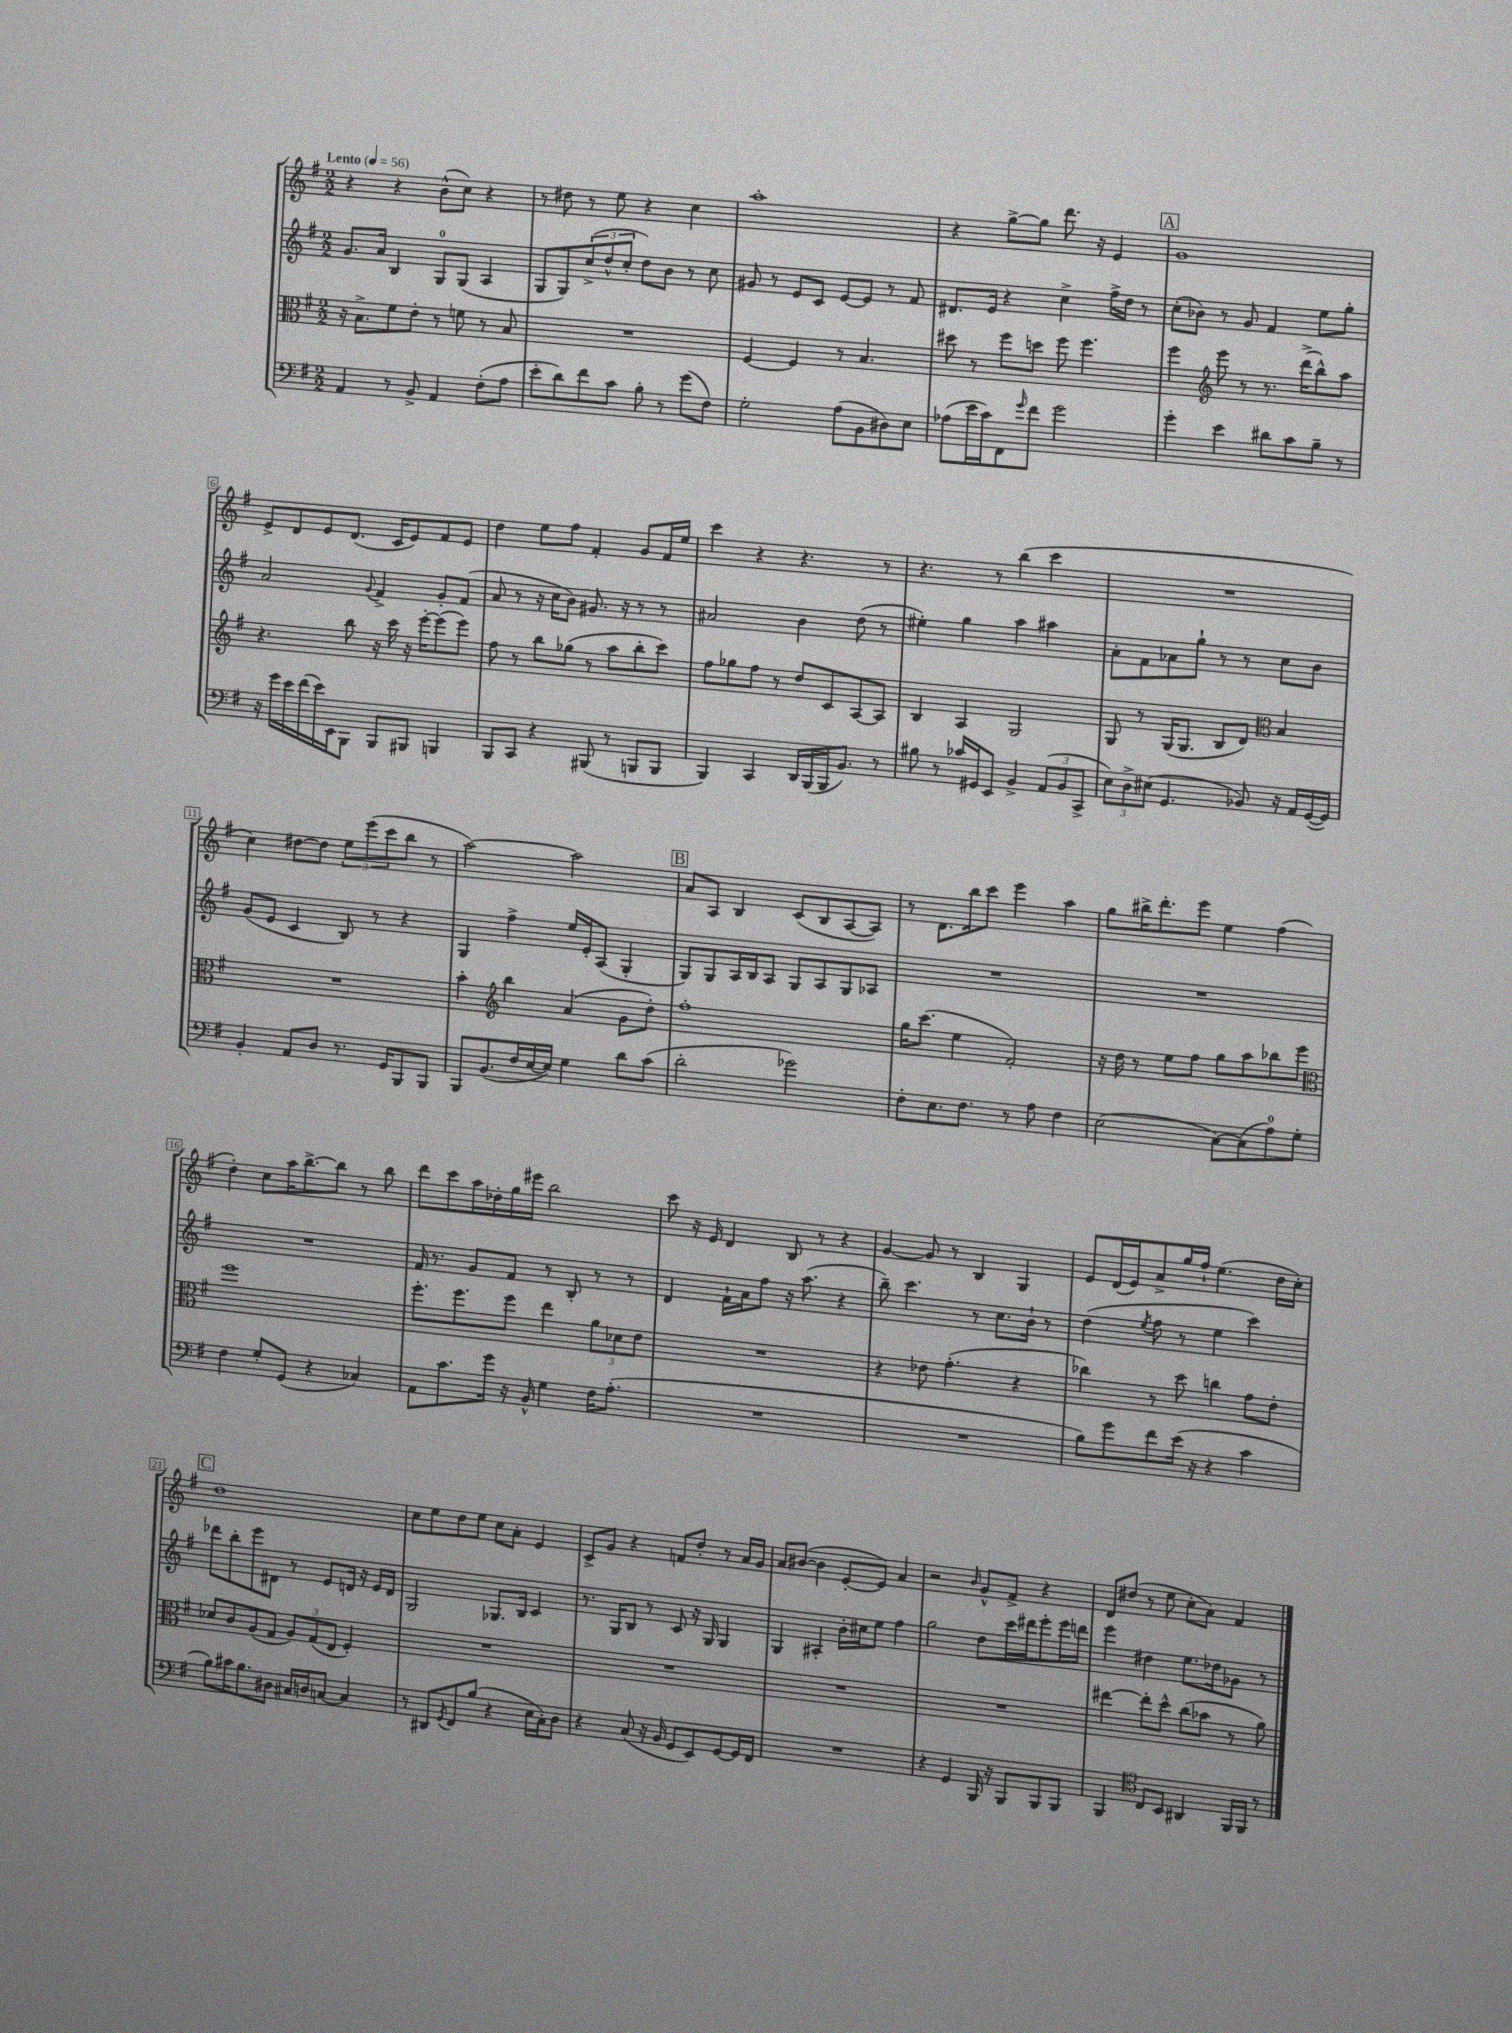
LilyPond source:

<<
\new StaffGroup <<
\new Staff = "s0" {
    \clef treble \key g \major \numericTimeSignature \time 2/2 \tempo "Lento" 4 = 56
    r4 r4 b'8-^( c''8) r4 |
    r8 dis''8 r8 e''8 r4 c''4 |
    a''1-. |
    r4 g''8~-> g''8 d'''8. r16 e'4 |
    \mark \markup { \box "A" } g'1 |
    e'8-> d'8 e'8 d'8.( c'16 e'8) fis'8 e'8 |
    d''4 e''8 fis''8 fis'4-. g'8 fis'16 e''16 |
    c'''4 r4 r4. r8 |
    r4. r8 b''4( c'''4 |
    R1 |
    c''4) dis''8~ dis''8 \tuplet 3/2 { e''8 e'''8( c'''8 } b''8 r8 |
    a''2~) a''2 |
    \mark \markup { \box "B" } a'8 a8 b4 c'8( b8 a8~ a8) |
    r8 d'8. b''16 c'''8 e'''4 a''4 |
    g''8 bis''16-> d'''8.-. e'''8 e''4 fis''4( |
    d''4-.) c''8 a''16 b''8.~-> b''8 r8 b''8 |
    d'''8 c'''8 a''16 des''16-. g''16 eis'''16 b''2 |
    c'''8 r16 e'16 d'4 b8 r8 r4 |
    g'4~ g'8 r8 b4 g4 |
    e'8 d'16( e'16) a'8-> g''16 fis''16-! e''4.( d''16 c''16-.) |
    \mark \markup { \box "C" } d''1 |
    c''8 e''8 d''8 e''8 c''8 a'8-. e'4 |
    c'8-> g'8 r4 f'8 d''8-. r8 a'16 g'16 |
    a'8 bis'8~( bis'4 e'8~-. e'8) a'4 |
    r2 \grace { b'16 } g'8-^ fis'8-> r4 |
    d'8 dis''8( r8 e''8 c''8-. a'8) fis'4 \bar "|." |
}
\new Staff = "s1" {
    \clef treble \key g \major \numericTimeSignature \time 2/2
    g'8. a'16 b4 g8-0 g8( a4 |
    g8 g8) \tuplet 3/2 { c''8->( d''8-^ c''8-. } d''8) b'8 r8 c''8 |
    gis'8 r8 e'8 c'8 e'8~ e'8 r8 fis'8 |
    dis'8. e'16 r4 c''4-> fis''16-> d''16 r8 |
    \mark \markup { \box "A" } c''8-.( bes'8) r8 g'8 fis'4 e''8 g''8-. |
    a'2 \appoggiatura { g'8 } fis'4-> g'8-. fis'8( |
    a'8 r8 r16 c''16 b'8) gis'8. r16 r8 r8 |
    ais'2 b'4 d''8( r8 |
    eis''4-.) g''4 a''4 ais''4 |
    a'8-. fis'8 aes'8 g''8-! r8 r8 c''8 b'8 |
    g'8( e'8 c'4 b8) r8 r4 |
    g4 fis''4-> e''16 e'16-. a8( g4-. |
    \mark \markup { \box "B" } g8) g8 a16 b16 a8 g8 a8 g8 aes8 |
    R1 |
    R1 |
    R1 |
    fis'16 r8. g'8 fis'8 r8 b8-. r8 r8 |
    d'4 fis'16-! a'16 fis''8 r16 a''8.( r4 |
    b''8--) c'''4. r8 c''8. b'16-! r8 |
    d''4( \acciaccatura { e''8 } fis''8 r8 e''4 c'''4) |
    \mark \markup { \box "C" } des'''8 b''8-. e'''8 dis'8 r8 e'8 d'16 r16 e'16 d'16 |
    g2 ges8. b16 c'4 |
    r8. g16 b8 r8 c'8 r16 g16 g4 |
    g4 ais4-. b'16-. cis''16 e''8 fis''4 |
    g''2 d''8 c'''16 dis'''16 e'''8-. e'''16 d'''16 |
    e'''4 dis''4 e''8. des''16 ges'8 r8 \bar "|." |
}
\new Staff = "s2" {
    \clef alto \key g \major \numericTimeSignature \time 2/2
    r16 b8.-> fis'8 e'8-. r8 f'8 r8 b8 |
    R1 |
    fis4~ fis4 r8 b4. |
    dis''8 r8 fis''8 d''8 fis''8 fis''4. |
    \mark \markup { \box "A" } fis''4 \clef treble e'''8 r8 r8. d'''16->( b''8-^) a''8 |
    r4. b''8 r16 c'''16 r16 e'''16~-. e'''8( e'''8) |
    fis''8 r8 b''8 ges''8( r8 a''8 b''8-. c'''8) |
    fis''8 ges''8 fis''8 r8 d''8 c'8 a8~ a8 |
    b4 a4 g2 |
    g8 r8 g16( g8. b8 d'8) \clef alto b4 |
    R1 |
    b'4-. \clef treble b''4 a'4( g'8 d''8-.) |
    \mark \markup { \box "B" } fis''1-. |
    g''16 c'''8.( e''4 fis'2-.) |
    r16 d''16 r8 e''8 fis''8 g''8 a''8 bes''8 e'''8 |
    \clef alto fis''1 |
    fis''8.-. fis''8. fis''8 e''4 \tuplet 3/2 { a'8 des'8 e'8 } |
    R1 |
    r4 ees'8 g'4.-.( r4 |
    ces''4) r8 d''8 c''4 g'8 e'8-. |
    \mark \markup { \box "C" } des'8 c'8 a8( g8 \tuplet 3/2 { a8) g8( e8 } fis4-.) |
    R1 |
    R1 |
    R1 |
    R1 |
    eis''4~ eis''8-. d''8-^ c''8( bes'8 r8 a'8) \bar "|." |
}
\new Staff = "s3" {
    \clef bass \key g \major \numericTimeSignature \time 2/2
    a,4 r8 b,8-> a,4 fis8-.( a8 |
    e'8-. d'8) fis'8 c'8 b8-. r8 g'8( fis8) |
    g2-. a8( b,8 dis8) e8 |
    aes8( e'16 c'16) fis,8 \grace { g'16 } fis'8 g'2 |
    \mark \markup { \box "A" } g'4-. e'4 dis'8 c'8 b8-- r8 |
    r16 g'16 e'16 fis'16( e'16) e,16 b,,8 b,,8 bis,,8 b,,4 |
    b,,8 c,8 r4 bis,,8( r8 b,,8 b,,8 |
    b,,4) c,4 d,16 b,,16( b,,16 b,8.) r8 |
    bis8 r8 ces'16 gis,16 e,8 b,4-> \tuplet 3/2 { a,8( b,8 c,8-> } |
    \tuplet 3/2 { e8) d8-> eis8( } g,4. bes,8) r16 a,16 g,16~( g,16) |
    b,4-. a,8 d8 r8. g,16 b,,8 b,,8 |
    b,,8 b,8.( fis16 e16~ e16) g4 d'8 c'8( |
    \mark \markup { \box "B" } d'2-. ges'2) |
    fis8-. e8. fis8. r8 a8 fis4 |
    e2( c8~) c8( a8-0) g8-. |
    fis4 g8-. g,8( r4 ces4) |
    a,8 c'8. g'16 r16 b,16-^ g4 fis16 a8.-.( |
    R1 |
    R1 |
    b8) g'8 fis'8 e'16( r16 r4 c'4 |
    \mark \markup { \box "C" } b8) cis'16 b8. dis8 cis16 d16 c8~ c4 |
    r8 dis,8 \acciaccatura { g,8 } fis,8 b8( r4 e16 c16-.) d8 |
    r4 c8( r16 b,16 g,8 e,8) g,8~ g,16 fis,16 |
    R1 |
    r4 g,4 b,,16 r16 b,,8 b,,8 b,,8 |
    b,,4 \clef tenor c8 b,8 ais,4 fis,16 fis,16 r8 \bar "|." |
}
>>
>>
\layout { \context { \Score \override BarNumber.stencil = #(make-stencil-boxer 0.1 0.3 ly:text-interface::print) } }
